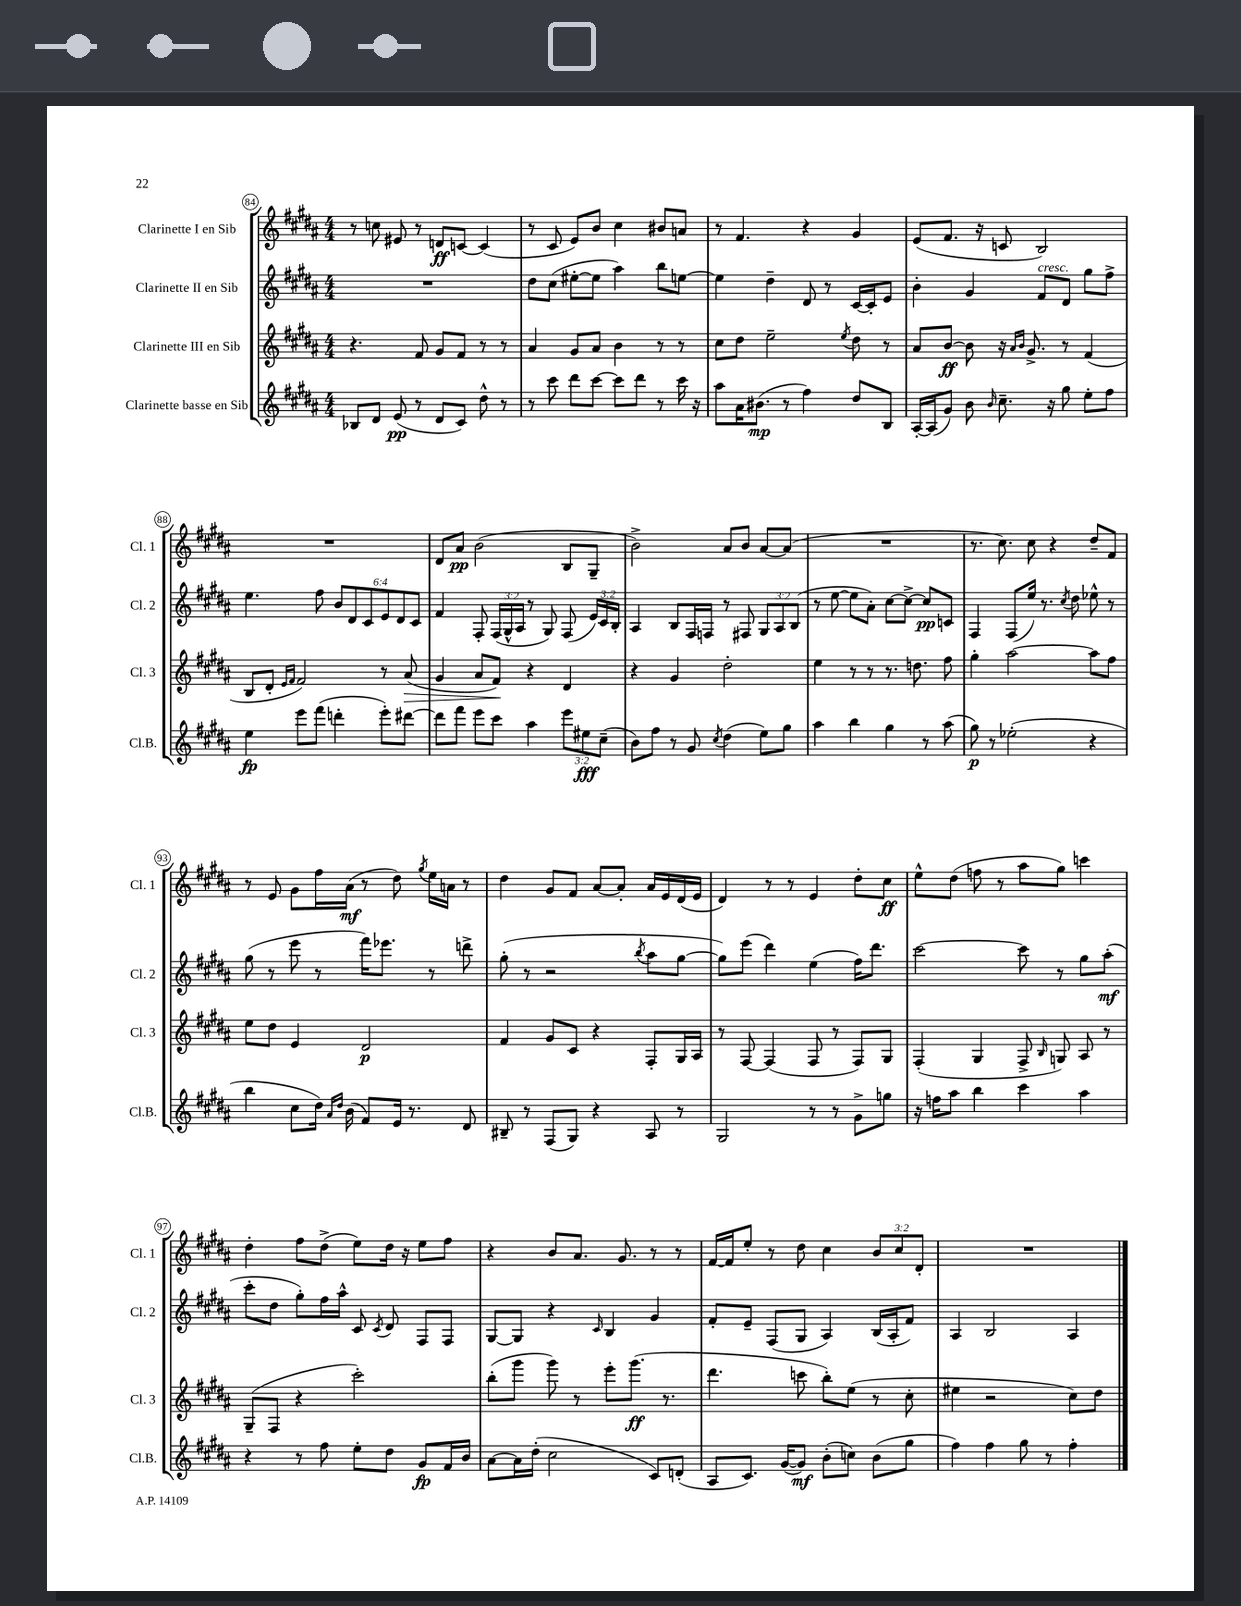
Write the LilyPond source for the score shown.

<<
\new StaffGroup <<
\new Staff = "s0" \with { instrumentName = "Clarinette I en Sib" shortInstrumentName = "Cl. 1" } {
    \clef treble \key b \major \numericTimeSignature \time 4/4 \override Staff.TupletNumber.text = #tuplet-number::calc-fraction-text
    \autoBeamOff r8 c''8 eis'8 r8 d'8[\ff c'8]~ c'4( |
    r8 cis'8 e'8[) b'8] cis''4 bis'8[ a'8] |
    r8 fis'4. r4 gis'4 |
    e'8[( fis'8.] r16 c'8 b2) |
    R1 |
    dis'8[ ais'8]\pp b'2( b8[ gis8]-- |
    b'2->) ais'8[ b'8] ais'8[~ ais'8]( |
    R1 |
    r8. cis''8.) cis''8 r4 dis''8[-- fis'8] |
    r8 e'8 gis'8[ fis''16 ais'16]\mf( r8 dis''8) \acciaccatura { gis''8 } e''16[ a'16] r8 |
    dis''4 gis'8[ fis'8] ais'8[~ ais'8]-. ais'16[ e'16 dis'16( e'16] |
    dis'4) r8 r8 e'4 dis''8[-. cis''8]\ff |
    e''8[-^ dis''8]( f''8 r8 ais''8[ gis''8]) c'''4 |
    dis''4-. fis''8[ dis''8]->( e''8[) dis''16] r16 e''8[ fis''8] |
    r4 b'8[ ais'8.] gis'8. r8 r8 |
    fis'16[~ fis'16 e''8]-. r8 dis''8 cis''4 \tuplet 3/2 { b'8[ cis''8 dis'8]-. } |
    R1 \bar "|." |
}
\new Staff = "s1" \with { instrumentName = "Clarinette II en Sib" shortInstrumentName = "Cl. 2" } {
    \clef treble \key b \major \numericTimeSignature \time 4/4 \override Staff.TupletNumber.text = #tuplet-number::calc-fraction-text
    \autoBeamOff R1 |
    dis''8[ cis''8]( eis''8[~-. eis''8] ais''4) b''8[ e''8]~ |
    e''4 dis''4-- dis'8 r8 cis'16[~ cis'16-. e'8] |
    b'4-. gis'4 fis'8[^\markup { \italic "cresc." } dis'8] gis''8[ fis''8]-> |
    e''4. fis''8 \tuplet 6/4 { b'8[ dis'8 cis'8 e'8 dis'8 cis'8] } |
    fis'4 fis8-. \tuplet 3/2 { fis16[( gis16-^ ais16] } r8 gis8) fis8( \tuplet 3/2 { e'16[) cis'16 b16]-. } |
    ais4 b8[ fis16 f16] r8 fis8 \tuplet 3/2 { gis8[ ais8 b8]( } |
    r8 e''8~ e''8[ ais'8]-.) cis''8[~ cis''8]~-> cis''8[\pp c'8] |
    fis4 fis8[( e''16]) r8. \acciaccatura { cis''8 } dis''8 ees''8-^ r8 |
    gis''8( r8 e'''8 r8 fis'''16[) ees'''8.] r8 d'''8-> |
    gis''8-.( r8 r2 \acciaccatura { b''8 } ais''8[ gis''8]~ |
    gis''8[) e'''8]( dis'''4) e''4( fis''16[) dis'''8.] |
    cis'''2~ cis'''8 r8 gis''8[ ais''8]-.\mf( |
    cis'''8[-. dis''8] gis''8[-.) fis''16 ais''16]-^ cis'8 \acciaccatura { cis'8 } dis'8 fis8[ fis8] |
    gis8[~ gis8] r4 \grace { cis'16 } b4 gis'4 |
    fis'8[-. e'8]-- fis8[( gis8] ais4) b16[( ais16-. fis'8]) |
    ais4 b2 ais4 \bar "|." |
}
\new Staff = "s2" \with { instrumentName = "Clarinette III en Sib" shortInstrumentName = "Cl. 3" } {
    \clef treble \key b \major \numericTimeSignature \time 4/4
    \autoBeamOff r4. fis'8 gis'8[ fis'8] r8 r8 |
    ais'4 gis'8[ ais'8] b'4 r8 r8 |
    cis''8[ dis''8] e''2-- \acciaccatura { e''8 } dis''8 r8 |
    ais'8[ b'8]~\ff b'8 r16 \grace { ais'16[ b'16] } gis'8.-> r8 fis'4( |
    b8[ dis'8]-. \grace { e'16[ fis'16] } fis'2) r8 ais'8\>( |
    gis'4 ais'8[ fis'8]\!) r4 dis'4 |
    r4 gis'4 dis''2-. |
    e''4 r8 r8 r8. d''8. fis''8 |
    gis''4-. ais''2~ ais''8[ fis''8] |
    e''8[ dis''8] e'4 dis'2\p |
    fis'4 gis'8[ cis'8] r4 fis8[-. gis16 ais16] |
    r8 fis8~ fis4( fis8 r8 fis8[) gis8] |
    fis4-.( gis4 fis8-> \grace { b16 } g8) ais8 r8 |
    gis8[--( fis8] r4 cis'''2-.) |
    b''8[-.( gis'''8] gis'''8) r8 e'''8[-. gis'''8.]\ff( r8. |
    dis'''4. c'''8 b''8[-.) e''8]( r8 cis''8-. |
    eis''4 r2 cis''8[) dis''8] \bar "|." |
}
\new Staff = "s3" \with { instrumentName = "Clarinette basse en Sib" shortInstrumentName = "Cl.B." } {
    \clef treble \key b \major \numericTimeSignature \time 4/4 \override Staff.TupletNumber.text = #tuplet-number::calc-fraction-text
    \autoBeamOff bes8[ dis'8] e'8\pp( r8 dis'8[ cis'8]) dis''8-^ r8 |
    r8 cis'''8 dis'''8[ cis'''8]~ cis'''8[ dis'''8] r8 cis'''16 r16 |
    ais''8[ ais'16 bis'8.]\mp( r8 fis''4) dis''8[ b8] |
    ais16[~-. ais16( gis'8]) b'8 \grace { b'16 } cis''8.-- r16 gis''8 e''8[-. fis''8] |
    e''4\fp e'''8[ fis'''8]( d'''4-. e'''8[-.) dis'''8]~ |
    dis'''8[ fis'''8] e'''8[ cis'''8] ais''4 \tuplet 3/2 { e'''8[ eis''8\fff cis''8]--( } |
    b'8[) fis''8] r8 gis'8 \acciaccatura { cis''8 } dis''4( e''8[) gis''8] |
    ais''4 b''4 gis''4 r8 ais''8( |
    gis''8\p) r8 ees''2-.( r4 |
    b''4 cis''8[ dis''16]) \grace { ais'16[ dis''16] } b'16( fis'8[) e'16] r8. dis'8 |
    bis8-- r8 fis8[( gis8]) r4 ais8 r8 |
    gis2 r8 r8 gis'8[-> g''8] |
    r16 f''16[ ais''8] b''4 cis'''4 ais''4 |
    r4 r8 fis''8 e''8[-. dis''8] gis'8[\fp fis'16 b'16] |
    ais'8[~ ais'16 dis''16]-.( cis''2 cis'8[) d'8]-.( |
    ais8[ cis'8.]) gis'16[~( gis'8]\mf) b'8[-.( c''8]) b'8[( gis''8] |
    fis''4) fis''4 gis''8 r8 fis''4-. \bar "|." |
}
>>
>>
\layout { \context { \Score currentBarNumber = #84 \override BarNumber.stencil = #(make-stencil-circler 0.1 0.3 ly:text-interface::print) } }
